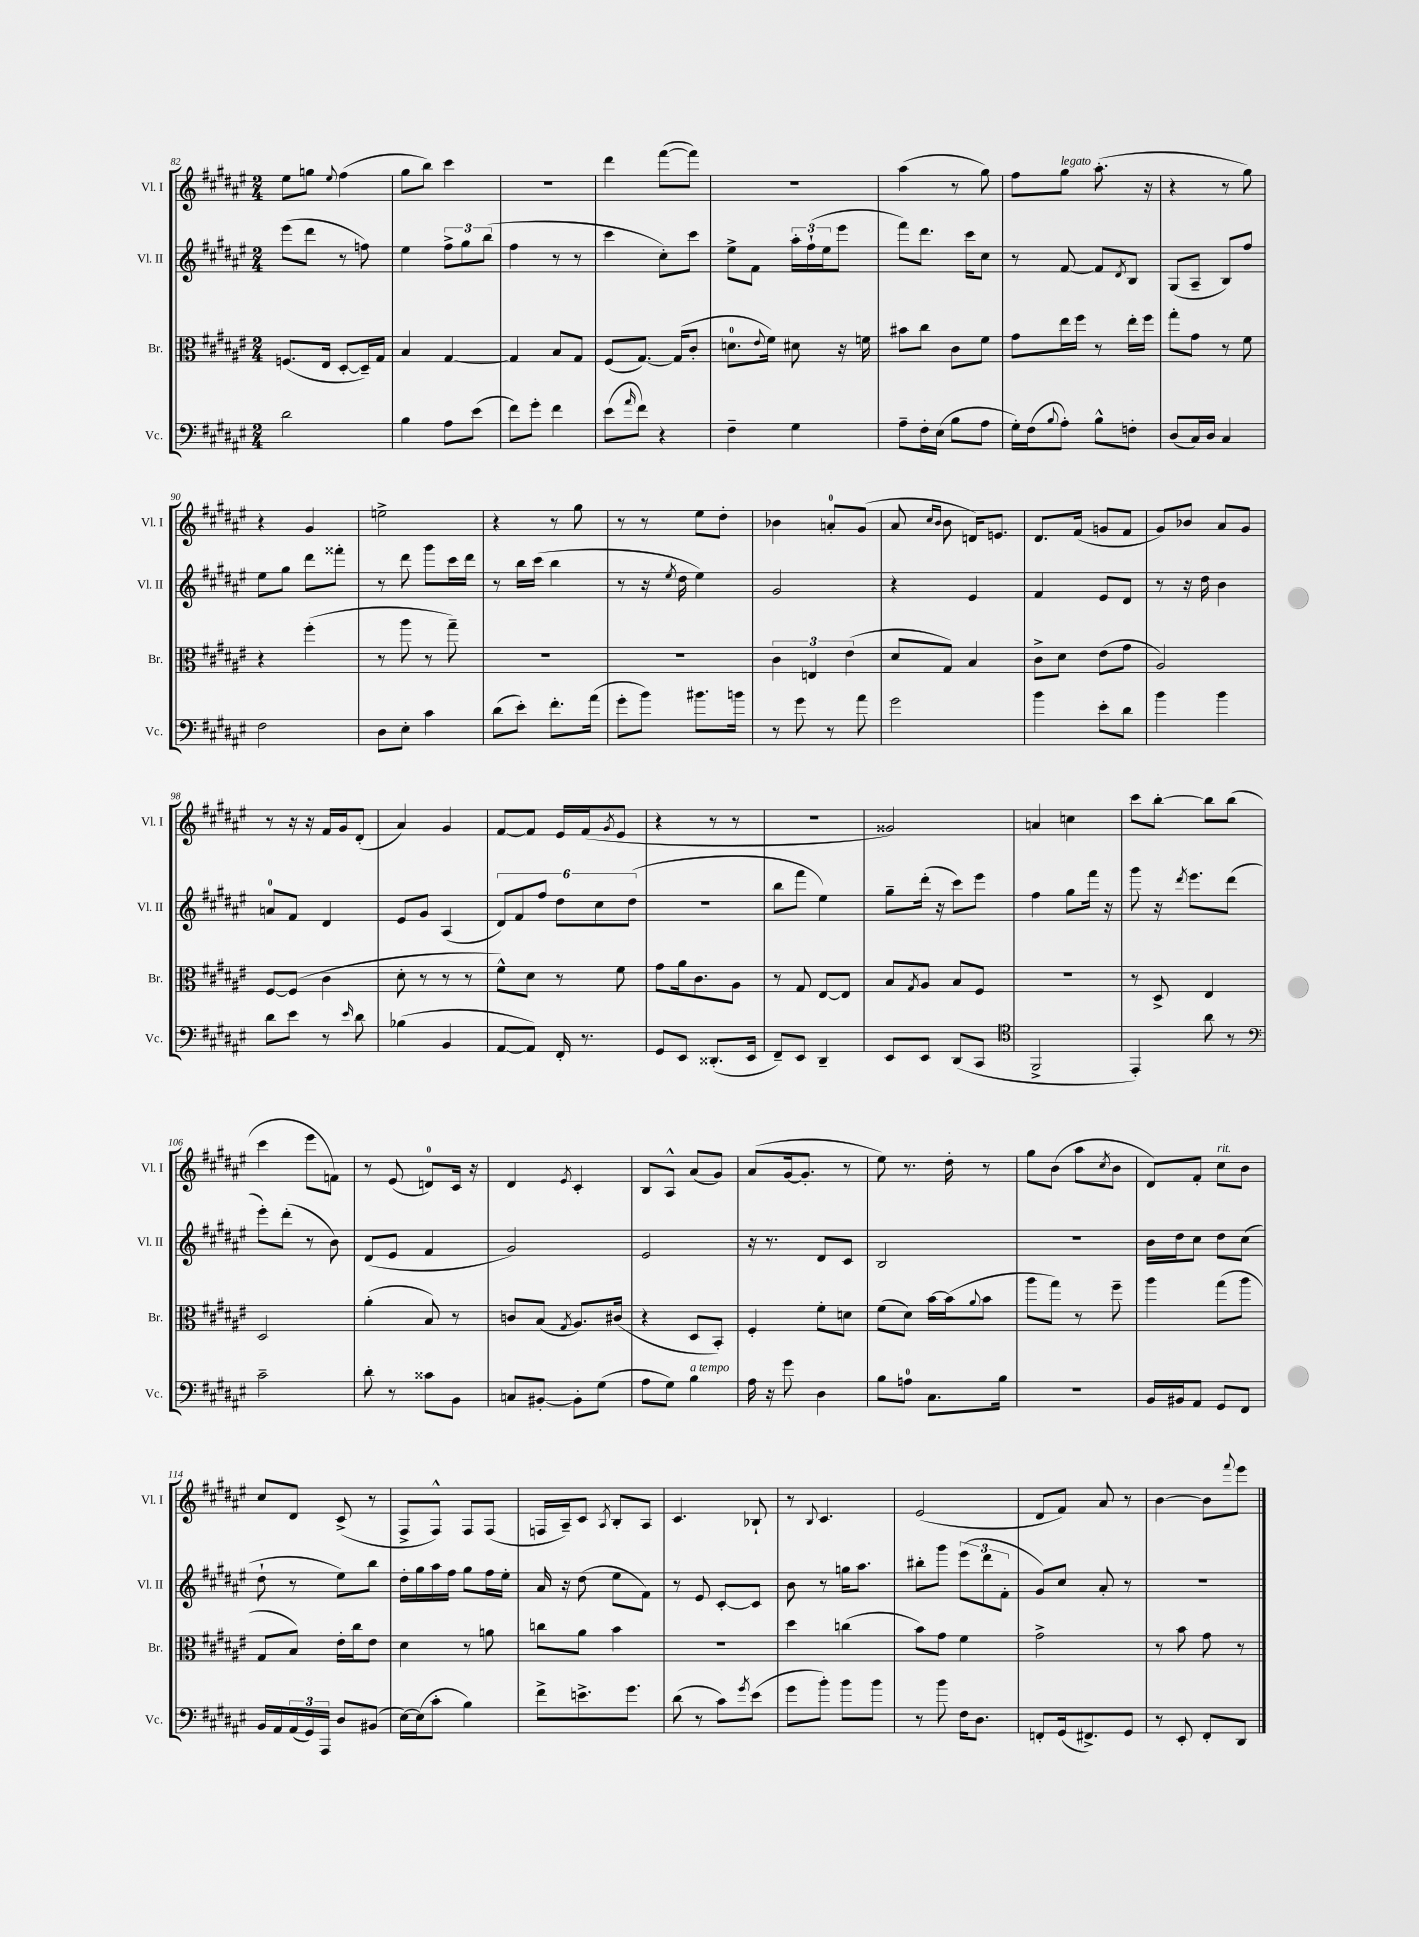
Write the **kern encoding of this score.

**kern	**kern	**kern	**kern
*part4	*part3	*part2	*part1
*staff4	*staff3	*staff2	*staff1
*I"Vc.	*I"Br.	*I"Vl. II	*I"Vl. I
*I'Vc.	*I'Br.	*I'Vl. II	*I'Vl. I
*clefF4	*clefC3	*clefG2	*clefG2
*k[f#c#g#d#a#e#]	*k[f#c#g#d#a#e#]	*k[f#c#g#d#a#e#]	*k[f#c#g#d#a#e#]
*M2/4	*M2/4	*M2/4	*M2/4
=82	=82	=82	=82
2d#\	(8.Fn/L	(8eee#\L	8ee#\L
.	.	8ddd#\J	8ggn\J
.	16E#/Jk	.	.
.	.	.	8qqee#/
.	[8D#'/L	8r	(4ff#\
.	16D#~/L])	8ffn\)	.
.	16G#/JJ	.	.
=83	=83	=83	=83
4B\	4B/	4ee#\	8gg#\L
.	.	.	8bb\J)
8A#\L	[4G#/	12ff#^\L	4ccc#\
.	.	12gg#\	.
(8e#\J	.	.	.
.	.	(12bb\J	.
=84	=84	=84	=84
8f#\L)	4G#/]	4ff#\	2r
8g#'\J	.	.	.
4f#\	8B/L	8r	.
.	8G#/J	8r	.
=85	=85	=85	=85
(8e#\L	(8F#/L	4ccc#\	4ddd#\
16qqa#/	.	.	.
8f#\J)	[8.G#/J)	.	.
4r	.	8cc#'\L)	([8fff#\L
.	(16G#/KL]	.	.
.	8c#'/J	8ccc#\J	8fff#\J])
=86	=86	=86	=86
4F#~\	8.dn\L	8ee#^\L	2r
.	.	8f#\J	.
.	8qqe#/	.	.
.	16f#\Jk)	.	.
4G#\	8d#X\	24aa#'\LL	.
.	.	(24ff#`\	.
.	.	24ee#\J	.
.	16r	8eee#\J	.
.	16fn\	.	.
=87	=87	=87	=87
8A#~\L	8b#X\L	8fff#\L)	(4aa#\
16F#'\L	8cc#\J	8.ddd#\J	.
(16E#\JJ	.	.	.
8B\L	8c#\L	.	8r
.	.	16ccc#\KL	.
8A#\J	8f#\J	8cc#\J	8gg#\)
=88	=88	=88	=88
16G#'\LL)	8g#\L	8r	8ff#\L
(16F#\J	.	.	.
8qqB/	.	.	.
!	!	!	!LO:TX:a:i:t=legato
8A#'\J)	16ee#\L	[8f#/	8gg#\J
.	16ff#\JJ	.	.
8B^^\L	8r	8f#/L]	(8.aa#'\
.	.	8qd#/	.
8Fn'\J	16ee#'\LL	8B/J	.
.	16ff#\JJ	.	16r
=89	=89	=89	=89
(8D#/L	8gg#'\L	(8G#/L	4r
16C#/L)	8g#\J	8A#~/J	.
16D#/JJ	.	.	.
4C#/	8r	8B/L)	8r
.	8f#\	8ff#/J	8gg#\)
!!LO:LB:g=z
=90	=90	=90	=90
2F#\	4r	8ee#\L	4r
.	.	8gg#\J	.
.	(4ff#'\	8ddd#\L	4g#/
.	.	8fff##X'\J	.
=91	=91	=91	=91
8D#\L	8r	8r	2een^\
8E#'\J	8aa#\	8ddd#\	.
4c#\	8r	8ggg#\L	.
.	8gg#~\)	16ccc#\L	.
.	.	16ddd#\JJ	.
=92	=92	=92	=92
(8d#\L	2r	8r	4r
8e#'\J)	.	16bb\LL	.
.	.	(16ccc#\JJ	.
8.f#'\L	.	4bb\	8r
.	.	.	8gg#\
(16a#\Jk	.	.	.
=93	=93	=93	=93
8g#'\L	2r	8r	8r
8b\J)	.	16r	8r
.	.	8qee#/	.
.	.	16dd#\	.
8.b#X\L	.	4ee#\)	8ee#\L
.	.	.	8dd#'\J
16bn\Jk	.	.	.
=94	=94	=94	=94
8r	6c#\	2g#/	4b-X\
8g#\	.	.	.
.	6En/	.	.
8r	.	.	8an'/L
.	(6e#\	.	.
8a#\	.	.	(8g#/J
=95	=95	=95	=95
2g#\	8d#/L	4r	8a#/
.	.	.	16qqcc#/LL
.	.	.	16qqb/JJ
.	8G#/J)	.	8b\
.	4B/	4e#/	16dn/KL)
.	.	.	8.en/J
=96	=96	=96	=96
4b\	8c#^\L	4f#/	8.d#/L
.	8d#\J	.	.
.	.	.	(16f#/Jk
8e#'\L	(8e#\L	8e#/L	8gn/L
8d#\J	8g#\J	8d#/J	8f#/J
=97	=97	=97	=97
4b\	2A#/)	8r	8g#/L)
.	.	16r	8b-X/J
.	.	16dd#\	.
4b\	.	4b\	8a#/L
.	.	.	8g#/J
!!LO:LB:g=z
=98	=98	=98	=98
8d#\L	[8F#/L	8an/L	8r
8e#\J	(8F#/J]	8f#/J	16r
.	.	.	16r
8r	4c#\	4d#/	16f#/LL
.	.	.	16g#/J
16qqe#/	.	.	.
8d#\	.	.	(8d#'/J
=99	=99	=99	=99
(4B-X\	8d#'\	8e#/L	4a#/)
.	8r	8g#/J	.
4BB/	8r	(4A#/	4g#/
.	8r	.	.
=100	=100	=100	=100
[8AA#/L	8f#^^\L)	12d#/L)	[8f#/L
.	.	12f#/	.
8AA#/J])	8d#\J	.	8f#/J]
.	.	12ff#/J	.
16FF#'/	8r	12dd#\L	16e#/LL
8.r	.	.	(16f#/J
.	.	12cc#\	.
.	.	.	8qg#/
.	8f#\	.	8e#/J
.	.	(12dd#\J	.
=101	=101	=101	=101
8GG#/L	8g#\L	2r	4r
8EE#/J	16a#\k	.	.
.	8.c#\	.	.
(8.DD##X'/L	.	.	8r
.	8A#\J	.	8r
16EE#/Jk	.	.	.
=102	=102	=102	=102
8FF#~/L)	8r	8bb\L	2r
8EE#/J	8G#/	8fff#\J	.
4DD#~/	[8E#/L	4ee#\)	.
.	8E#/J]	.	.
=103	=103	=103	=103
8EE#/L	8B/L	8gg#~\L	2g##X/)
.	8qG#/	.	.
8EE#/J	8A#/J	(16ddd#'\Jk	.
.	.	16r	.
(8DD#/L	8B/L	8ccc#\L)	.
8CC#/J	8F#/J	8eee#\J	.
=104	=104	=104	=104
*clefC4	*	*	*
2FF#^/	2r	4ff#\	4an/
.	.	8gg#\L	4ccn\
.	.	16fff#\Jk	.
.	.	16r	.
=105	=105	=105	=105
4EE#'/)	8r	8ggg#\	8ccc#\L
.	8D#^/	16r	[8bb'\J
.	.	8qddd#/	.
.	.	8.eee#\L	.
8a#\	4E#/	.	8bb\L]
8r	.	(8ddd#\J	(8bb\J
!!LO:LB:g=z
=106	=106	=106	=106
*clefF4	*	*	*
2c#~\	2D#/	8eee#'\L)	4ccc#\
.	.	(8ddd#'\J	.
.	.	8r	8eee#\L
.	.	8b\)	8fn\J)
=107	=107	=107	=107
8d#'\	(4a#'\	(8d#/L	8r
8r	.	8e#/J	(8e#/
8c##X\L	8B/)	4f#/	8dn/L)
8BB\J	8r	.	16c#/Jk
.	.	.	16r
=108	=108	=108	=108
8Cn/L	8cn/L	2g#/)	4d#/
[8BB#X'/J	(8B/J	.	.
.	8qG#/	.	8qe#/
8BB#'\L]	8.A#/L)	.	4c#'/
(8G#\J	.	.	.
.	(16c#X/Jk	.	.
=109	=109	=109	=109
8A#\L	4r	2e#/	8B/L
8G#\J)	.	.	8A#^^/J
!LO:TX:a:i:t=a tempo	!	!	!
4B\	8D#/L	.	(8a#/L
.	8BB'/J)	.	8g#/J)
=110	=110	=110	=110
16A#\	4F#'/	16r	(8a#/L
16r	.	8.r	.
8g#\	.	.	[16g#/k
.	.	.	8.g#'/J]
4D#\	8f#'\L	8d#/L	.
.	8dn\J	8c#/J	8r
=111	=111	=111	=111
8B\L	(8f#\L	2B/	8ee#\)
8An\J	8d#\J)	.	8.r
8.C#\L	[16b\LL	.	.
.	(16b\J]	.	16dd#'\
.	8qqa#/	.	.
.	8b\J	.	8r
16B\Jk	.	.	.
=112	=112	=112	=112
2r	8aa#\L	2r	8gg#\L
.	8gg#\J)	.	(8b\J
.	8r	.	8aa#\L
.	.	.	8qcc#/
.	8ff#~\	.	8b\J
=113	=113	=113	=113
16BB/LL	4aa#\	16b\LL	8d#/L)
16BB#X/J	.	16dd#\J	.
8AA#/J	.	8cc#\J	8f#'/J
!	!	!	!LO:TX:a:i:t=rit.
8GG#/L	(8gg#\L	8dd#\L	8cc#\L
8FF#/J	8aa#\J	(8cc#\J	8b\J
!!LO:LB:g=z
=114	=114	=114	=114
16BB/LL	8G#/L	8dd#`\	8cc#/L
16AA#/	.	.	.
(24AA#/	8B/J)	8r	8d#/J
24GG#/)	.	.	.
24AAA#/JJ	.	.	.
8D#/L	16e#'\LL	8ee#\L)	(8c#^/
.	16cc#\J	.	.
(8BB#X/J	8e#\J	8bb\J	8r
=115	=115	=115	=115
[16E#\LL)	4d#\	16dd#'\LL	8F#^/L
(16E#\J]	.	16gg#\	.
8c#'\J	.	16aa#\	8F#^^/J)
.	.	16ff#\JJ	.
4B\)	8r	8gg#\L	8F#/L
.	8an\	16ff#\L	(8F#/J
.	.	16ee#'\JJ	.
=116	=116	=116	=116
8f#^\L	8ccn\L	16a#/	16Fn/LL
.	.	16r	16A#~/J)
8.en^\	8a#\J	(8dd#\	8c#/J
.	.	.	8qA#/
.	4b\	8ee#\L	8B'/L
8.g#\J	.	.	.
.	.	8f#\J)	8A#/J
=117	=117	=117	=117
(8d#\	2r	8r	4.c#/
8r	.	8e#/	.
8c#\L)	.	[8c#'/L	.
8qg#/	.	.	.
(8e#\J	.	8c#/J]	8B-X`/
=118	=118	=118	=118
8g#\L	4dd#\	8b\	8r
.	.	.	8qqB/
8b'\J)	.	8r	4.c#/
8b\L	(4ccn\	16ggn\KL	.
.	.	8.aa#\J	.
8b\J	.	.	.
=119	=119	=119	=119
8r	8b\L)	8bb#X'\L	(2e#/
8b\	8g#\J	8ggg#\J	.
16F#\KL	4f#\	(12eee#\L	.
8.D#\J	.	.	.
.	.	12ddd#\	.
.	.	12f#'\J	.
=120	=120	=120	=120
8FFn'/L	2g#^\	8g#/L)	8d#/L
(16GG#/k	.	8cc#/J	8f#/J)
8.FF#X^/)	.	.	.
.	.	8a#'/	8a#/
8GG#/J	.	8r	8r
=121	=121	=121	=121
8r	8r	2r	[4b\
8EE#'/	8b\	.	.
8FF#'/L	8g#\	.	8b\L]
.	.	.	8qqfff#/
8DD#/J	8r	.	8eee#\J
==	==	==	==
*-	*-	*-	*-
